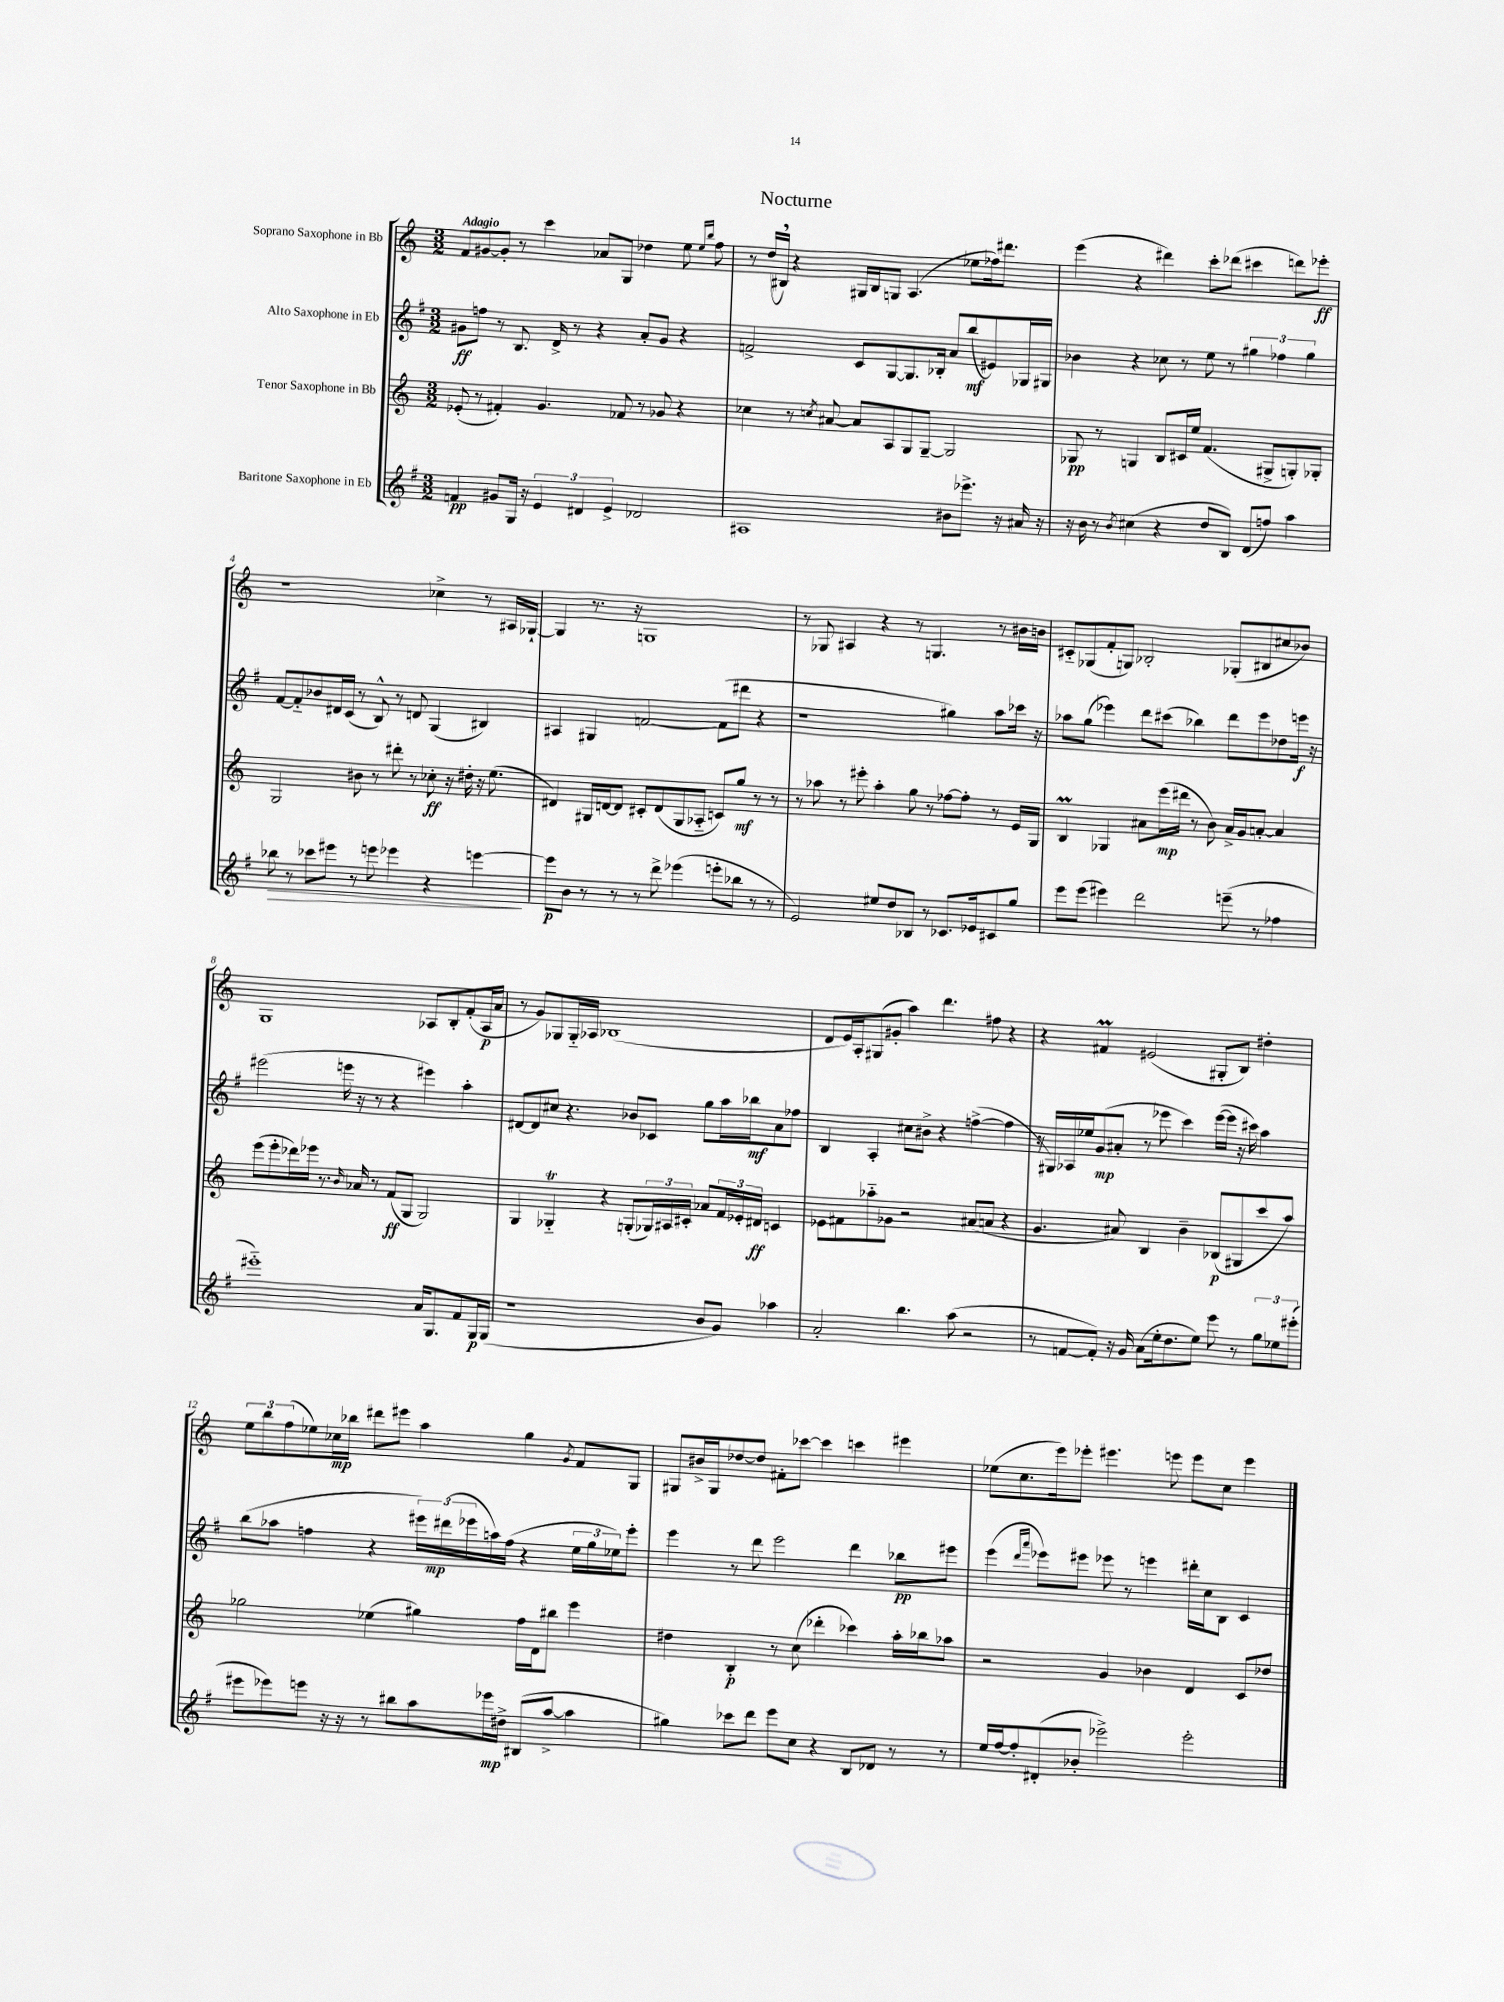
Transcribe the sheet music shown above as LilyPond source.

\header { title = "Nocturne" }
<<
\new StaffGroup <<
\new Staff = "s0" \with { instrumentName = "Soprano Saxophone in Bb" } {
    \clef treble \key c \major \numericTimeSignature \time 3/2 \tempo "Adagio"
    f'8 gis'8~ gis'8-. r8 c'''4 aes'8 g8 des''4 e''8 \grace { e''16 b''16 } f''8 |
    r8 d''16( bis16) \breathe r4 gis16 bis16 g8 a4.( ees''8 fes''16) dis'''8. |
    e'''4( r4 dis'''4) c'''8-. des'''8( cis'''4 d'''8) ees'''8-.\ff |
    r1 ces''4-> r8 ais16 ges16~-! |
    ges4 r8. r16 g1 |
    r8 ges8 ais4 r4 r8 g4. r8 bis'16 b'16 |
    cis'8-_ ges8( f'8-. g8) bes2-. ges8-.( bis8 cis''8 bes'8) |
    g1 aes8 b8-. f'8-.( aes16\p a'16 |
    r8 g'8) ges8 ges16-_ aes16 bes1( |
    d'8 e'16) a16-. gis8( gis'8-. a''4) d'''4. fis''8 r4 |
    r4 fis'4\prall eis'2( gis8-. b8) dis''4-. |
    \tuplet 3/2 { e''8 b''8 f''8( } ees''8) ces''16\mp bes''16 dis'''8 eis'''8 a''4 g''4 \acciaccatura { g'8 } f'8 g8 |
    gis8 bis'16-> gis16 des''8~ des''8 fis'8-. ces'''8~ ces'''4 c'''4 eis'''4 |
    ees''8( c''8. e'''16) ees'''8-. eis'''4. e'''8 e'''8 c''8 e'''4 \bar "|." |
}
\new Staff = "s1" \with { instrumentName = "Alto Saxophone in Eb" } {
    \clef treble \key g \major \numericTimeSignature \time 3/2
    gis'8\ff f''8 r8 b8. d'16-> r8 r4 a'8-. gis'8 r4 |
    f'2-> c'8 g8~ g8. bes16-. a'8 b''8\mf( eis'8) ges16 gis16 |
    bes'4 r4 ces''8 r8 e''8 r8 \tuplet 3/2 { gis''4 fes''4 gis''4 } |
    fis'8~ fis'8-_ bes'8 dis'16 c'16( r8 b8-^) r8 d'8 g4( bis4) |
    ais4 gis4 f'2~ f'8( dis'''8 r4 |
    r1 gis''4) a''8 ces'''16 r16 |
    aes''8 g''8( ees'''4) d'''8 cis'''8( bes''4) d'''8 ees'''8 des''8 e'''16\f r16 |
    eis'''2( e'''16 r16 r8 r4 eis'''4) a''4-. |
    dis'8~ dis'8 cis''8 r4. bes'8 ces'8 g''8 a''16 bes''16\mf a'8 fes''8 |
    b4 a4-. cis''8 bis'8-> r4 f''4~->( f''4 |
    r16 gis16) aes16 ees''16 g'8\mp( ais'8-. r8 ees'''8 c'''4) ees'''16~( ees'''16 r16 cis'''16) a''4 |
    b''8( aes''8 f''4 r4 \tuplet 3/2 { eis'''16) dis'''16\mp( ees'''16 } a''16) f''16( r4 \tuplet 3/2 { e''16 g''16 ees''16) } ees'''8-. |
    e'''4 r8 d'''8 e'''2 d'''4 bes''8\pp eis'''8 |
    e'''4( \grace { d'''16 a'''16 } ees'''8) eis'''8 ees'''8 r8 e'''4 dis'''16-. c''16 b8 c'4 \bar "|." |
}
\new Staff = "s2" \with { instrumentName = "Tenor Saxophone in Bb" } {
    \clef treble \key c \major \numericTimeSignature \time 3/2
    ees'8-.( r8 fis'4-.) g'4. fes'8 r8 ges'8 r4 |
    ces''4 r8 \acciaccatura { c''8 } ais'8~ ais'8 a8 g8 g8~-- g2 |
    ges8\pp r8 g4 b8 cis'16 e''16 f'4.( gis8-> g8-.) ges8-. |
    g2 bis'8 r8 dis'''8-. r8 ces''8-.\ff r16 dis''16-. r16 e''8.( |
    dis'4) gis16 d'16~ d'8 cis'8-. d'8( gis8 aes8-_ c'8) g''8\mf r8 r8 |
    r8 aes''8 r8 eis'''8-. aes''4-. g''8 r8 fes''8~ fes''8-. r8 e'16 g16 |
    b4\prall ges4 ais'8 e'''16\mp( dis'''16 r8 b'8) ais'16-> g'16 a'8~-. a'4 |
    e'''8( e'''8-. des'''16) ees'''16 r8. \grace { b'16 } aes'16 r8 f'8\ff( g8 g2) |
    g4 ges4-_\trill r4 g8-.( \tuplet 3/2 { ges16) ais16 cis'16-. } aes'8 \tuplet 3/2 { f'16 ees'16-. dis'16\ff } c'4 |
    ees'8 fis'8 aes''8-_ ges'8 r2 ais'8( a'8 r4 |
    g'4. ais'8) b4 b'4-- bes8\p( gis8 c'''8 a''8) |
    ges''2 ees''4( gis''4) f''16 d'16 bis''8 e'''4 |
    dis''4 b4-.\p r8 c''8( des'''4-. ces'''4) a''16-. bes''16 aes''8 |
    r2 g'4 bes'4 d'4 c'8 des''8 \bar "|." |
}
\new Staff = "s3" \with { instrumentName = "Baritone Saxophone in Eb" } {
    \clef treble \key g \major \numericTimeSignature \time 3/2
    f'4\pp gis'8 g16 r16 \tuplet 3/2 { e'4 dis'4 e'4-> } des'2 |
    ais1 bis'8 ees'''8.-> r16 ais'16 r16 |
    r16 b'16 r8 \acciaccatura { b'8 } cis''4( r4 d''8 b8) d'8( f''8) a''4 |
    bes''8\> r8 ces'''8 eis'''8 r8 e'''8 ees'''4 r4 e'''4~\! |
    e'''8\p b'8 r8 r8 r8 d'''8-> ees'''4( e'''8-. bes''8 r8 r8 |
    e'2) eis''8 d''8 bes8 r8 ces'8. ees'16 cis'8 g''8 |
    e'''8 e'''8( eis'''4) d'''2 e'''8--( r8 fes''4 |
    eis'''1-_) a'16 g8. fis'8 g16\p g16( |
    r1 b'8 g'8) aes''4 |
    a'2-. b''4. a''8( r2 |
    r8 f'8~ f'8-.) r16 g'16 a'8( e''16-. d''8. e''8) e'''8 r8 \tuplet 3/2 { g''8 ees''8 eis'''8-.( } |
    eis'''8 ees'''8) e'''8 r16 r16 r8 bis''8 a''8 ees'''16\mp dis''16-> bis8( a''8~-> a''4 |
    gis''4) ces'''8 d'''8 e'''8 c''8 r4 b8 des'8 r8 r8 |
    e''16 fis''16~ fis''8-. dis'8-.( bes'8-. ees'''2->) ees'''2-. \bar "|." |
}
>>
>>
